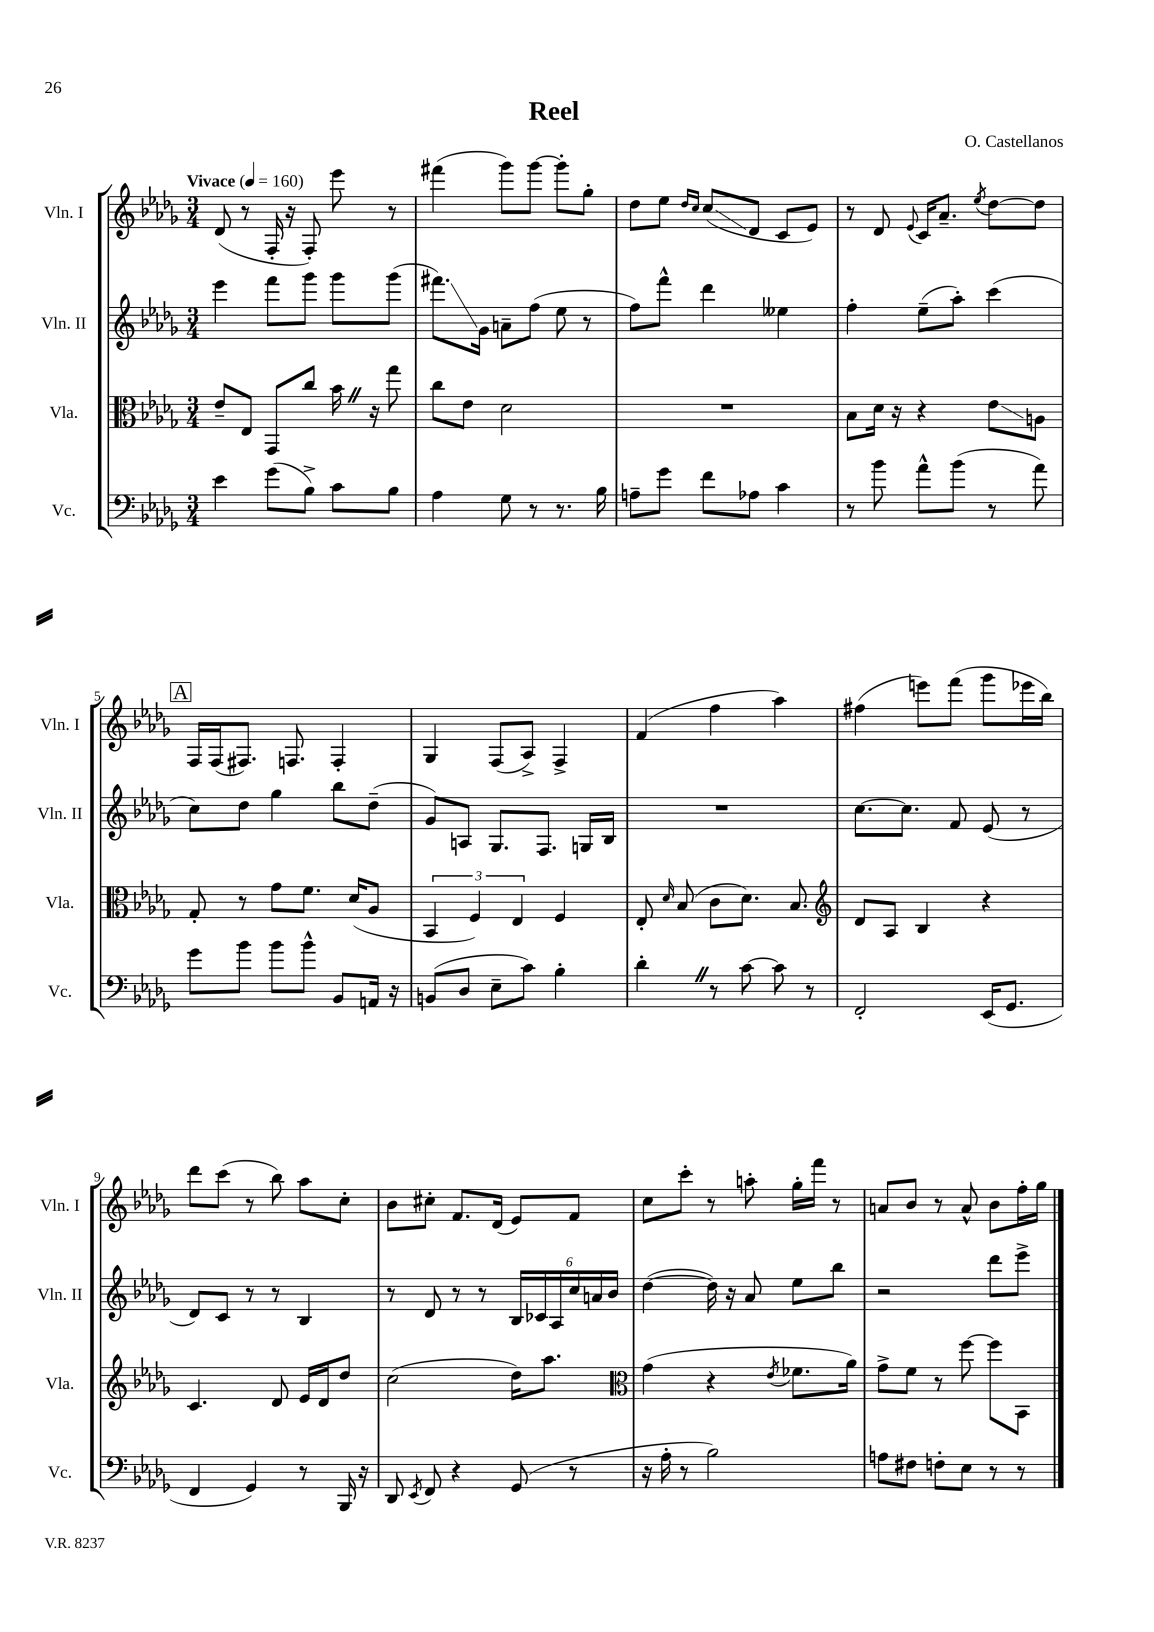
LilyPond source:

\header { title = "Reel" composer = "O. Castellanos" }
<<
\new StaffGroup <<
\new Staff = "s0" \with { instrumentName = "Vln. I" shortInstrumentName = "Vln. I" } {
    \clef treble \key des \major \numericTimeSignature \time 3/4 \tempo "Vivace" 4 = 160
    \autoBeamOff des'8( r8 f16-. r16 f8-.) ees'''8 r8 |
    fis'''4( ges'''8[) ges'''8]~ ges'''8[-. ges''8]-. |
    des''8[ ees''8] \grace { des''16[ c''16] } c''8[\glissando( des'8] c'8[ ees'8]) |
    r8 des'8 \appoggiatura { ees'8 } c'16[ aes'8.]-- \acciaccatura { ees''8 } des''8[~ des''8] |
    \mark \markup { \box "A" } f16[ f16( fis8.]) f8. f4-. |
    ges4 f8[( aes8]->) f4-> |
    f'4( f''4 aes''4) |
    fis''4( e'''8[) f'''8]( ges'''8[ ees'''16 bes''16]) |
    des'''8[ c'''8]( r8 bes''8) aes''8[ c''8]-. |
    bes'8[ cis''8]-. f'8.[ des'16]( ees'8[) f'8] |
    c''8[ c'''8]-. r8 a''8-. ges''16[-. f'''16] r8 |
    a'8[ bes'8] r8 a'8-^ bes'8[ f''16-. ges''16] \bar "|." |
}
\new Staff = "s1" \with { instrumentName = "Vln. II" shortInstrumentName = "Vln. II" } {
    \clef treble \key des \major \numericTimeSignature \time 3/4
    \autoBeamOff ees'''4 f'''8[ ges'''8] ges'''8[ ges'''8]( |
    fis'''8.[\glissando) ges'16] a'8[-- f''8]( ees''8 r8 |
    f''8[) f'''8]-^ des'''4 eeses''4 |
    f''4-. ees''8[--( aes''8]-.) c'''4( |
    \mark \markup { \box "A" } c''8[) des''8] ges''4 bes''8[ des''8]--( |
    ges'8[) a8] ges8.[ f8.] g16[ bes16] |
    R2. |
    c''8.[~ c''8.] f'8 ees'8( r8 |
    des'8[) c'8] r8 r8 bes4 |
    r8 des'8 r8 r8 \tuplet 6/4 { bes16[ ces'16 aes16 c''16 a'16 bes'16] } |
    des''4~( des''16) r16 aes'8 ees''8[ bes''8] |
    r2 des'''8[ ees'''8]-> \bar "|." |
}
\new Staff = "s2" \with { instrumentName = "Vla." shortInstrumentName = "Vla." } {
    \clef alto \key des \major \numericTimeSignature \time 3/4
    \autoBeamOff ees'8[-- ees8] ges,8[ c''8] bes'16 \once \override BreathingSign.text = \markup { \musicglyph "scripts.caesura.straight" } \breathe r16 ges''8 |
    c''8[ ees'8] des'2 |
    R2. |
    bes8[ des'16] r16 r4 ees'8[\glissando a8] |
    \mark \markup { \box "A" } ges8-. r8 ges'8[ f'8.] des'16[( aes8] |
    \tuplet 3/2 { bes,4 f4) ees4 } f4 |
    ees8-. \grace { des'16 } bes8( c'8[ des'8.]) bes8. |
    \clef treble des'8[ aes8] bes4 r4 |
    c'4. des'8 ees'16[ des'16 des''8] |
    c''2( des''16[) aes''8.] |
    \clef alto ges'4( r4 \acciaccatura { ees'8 } fes'8.[ aes'16]) |
    ges'8[-> f'8] r8 f''8~ f''8[ bes,8] \bar "|." |
}
\new Staff = "s3" \with { instrumentName = "Vc." shortInstrumentName = "Vc." } {
    \clef bass \key des \major \numericTimeSignature \time 3/4
    \autoBeamOff ees'4 ges'8[( bes8]->) c'8[ bes8] |
    aes4 ges8 r8 r8. bes16 |
    a8[-- ges'8] f'8[ aes8] c'4 |
    r8 bes'8 aes'8[-^ bes'8]( r8 aes'8) |
    \mark \markup { \box "A" } ges'8[ bes'8] bes'8[ bes'8]-^ bes,8[ a,16] r16 |
    b,8[( des8] ees8[-- c'8]) bes4-. |
    des'4-. \once \override BreathingSign.text = \markup { \musicglyph "scripts.caesura.straight" } \breathe r8 c'8~ c'8 r8 |
    f,2-. ees,16[( ges,8.] |
    f,4 ges,4) r8 bes,,16 r16 |
    des,8 \acciaccatura { ees,8 } f,8 r4 ges,8( r8 |
    r16 aes16-. r8 bes2) |
    a8[ fis8] f8[-. ees8] r8 r8 \bar "|." |
}
>>
>>
